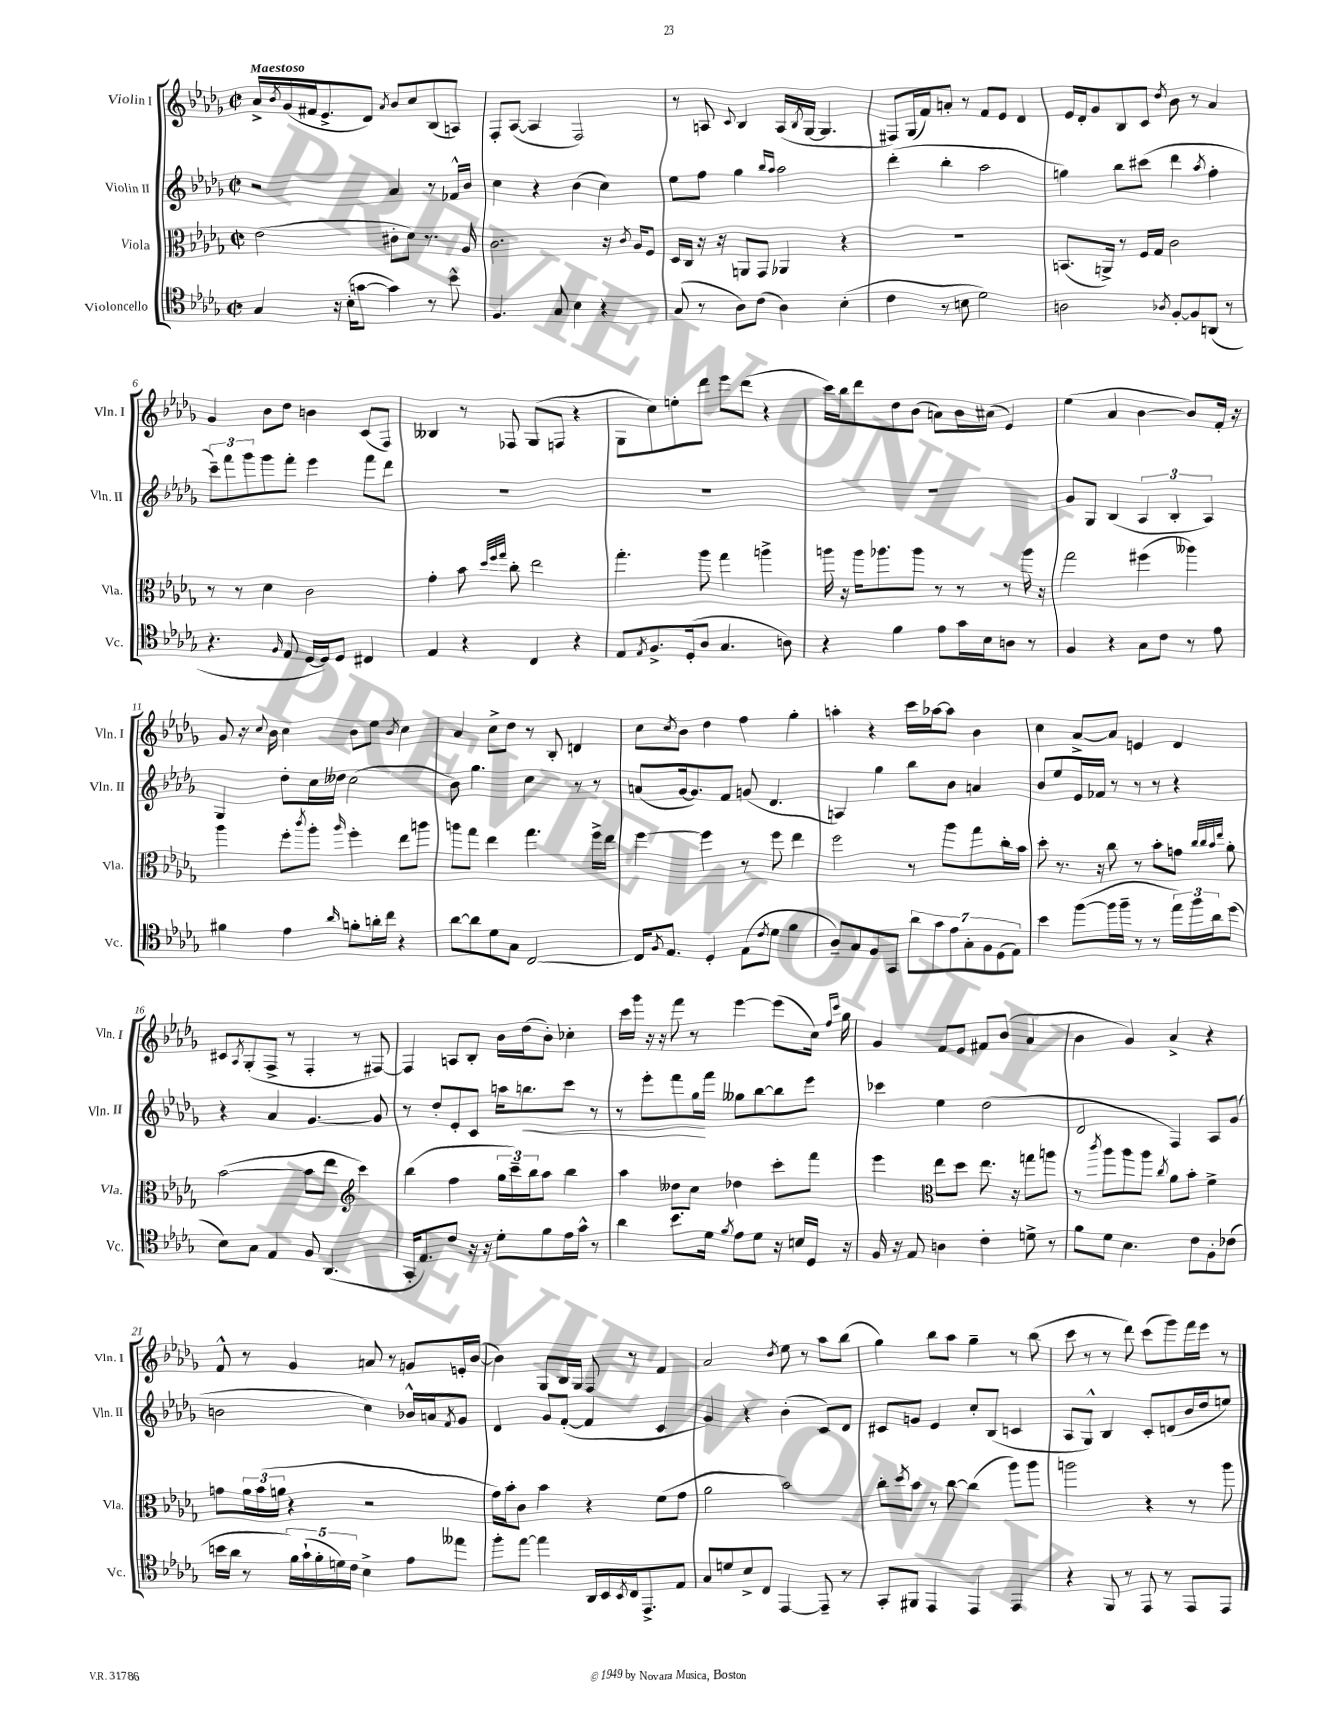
<<
\new StaffGroup <<
\new Staff = "s0" \with { instrumentName = "Violin I" shortInstrumentName = "Vln. I" } {
    \clef treble \key des \major \defaultTimeSignature \time 2/2 \tempo "Maestoso"
    aes'16-> \acciaccatura { bes'8 } ges'16( fis'16 ees'8.-> des'8) \acciaccatura { aes'8 } bes'8 c''8 bes8( a8) |
    f8-. aes8~( aes4 f2) |
    r8 a8 \appoggiatura { c'8 } bes4 a16( \acciaccatura { bes8 } ges16~ ges4. |
    fis8) ges16( f'16) a'8-. r8 f'8 ees'8 des'4 |
    ees'16 des'16-. ges'8 bes8 c'8 \acciaccatura { des''8 } bes'8 r8 aes'4 |
    ges'4 bes'8 des''8 b'4 c'8( f8) |
    beses4 r8 fes8 ges8( f8 r4 |
    ges8 c''8) e''8-. des'''8 ees'''8 des'''8( r4 |
    c'''16) bes''16 des'''8 des''8 bes'8( a'8) bes'16 cis''16( ees'4) |
    ees''4( aes'4 bes'4~ bes'8) f'16-. r16 |
    ges'8 r16 \appoggiatura { c''8 } bes'16 c''4 bes'8 ees''8 \acciaccatura { bes'8 } c''4 |
    aes'4 c''8-> des''8 r8 bes8-. d'4 |
    c''8 \acciaccatura { c''8 } bes'8 des''4 f''4 ges''4-. |
    a''4-. r4 c'''16 aes''16~ aes''8 bes'4 |
    c''4 aes'8~-> aes'8 e'4 des'4 |
    cis'8 \acciaccatura { aes8 } ges8-.( f8-> r8 f4-. r8 fis8~) |
    fis4 a8 bes8-. bes'16 des''16( bes'8-.) ces''4-. |
    c'''16 ges'''16 r16 r16 f'''8 r8 ees'''4~ ees'''8( c''16) \grace { f''16 c'''16 } ges''16 |
    ges'4 f'8 ees'8 fis'8 bes'8( aes'4 |
    bes'4 ges'4) aes'4-> r4 |
    f'8-^ r8 ges'4 a'8 r8 g'8 e'16-. bes'16~( |
    bes'4) ges8 bes16 ges16 f8 r8 f'4 |
    aes'2 \acciaccatura { des''8 } ees''8 r8 aes''8 bes''8( |
    ges''4) bes''8 aes''8 ges''4-- r8 bes''8( |
    c'''8 r8 r8 des'''8) c'''8( ges'''8) f'''16 ees'''16 r8 \bar "|." |
}
\new Staff = "s1" \with { instrumentName = "Violin II" shortInstrumentName = "Vln. II" } {
    \clef treble \key des \major \defaultTimeSignature \time 2/2
    r2 aes'4 r8 fes'16-^ bes'16 |
    c''4 r4 bes'4( c''4) |
    ees''8 f''8 ges''4 \grace { bes''16 aes''16 } aes''2 |
    des'''4-.( bes''4-. aes''2 |
    g''4) bes''8 cis'''8( des'''4 \acciaccatura { aes''8 } f''4-. |
    \tuplet 3/2 { c'''8--) f'''8 ges'''8 } ges'''8 f'''8-. ees'''4 f'''8 des'''8 |
    R1 |
    R1 |
    R1 |
    ges'8 ges8 bes4( \tuplet 3/2 { aes4 bes4-. aes4) } |
    ges4 des''8-. c''16 deses''16 c''2( |
    bes'8) ges''4. c''4 r8 r8 |
    a'8( ges'16~ ges'8.) f'8 g'8( des'4. |
    a4) ges''4 bes''8 bes'8 a'4 |
    bes'8 ees''8 ees'16 fes'16 r8 r8 r8 r4 |
    r4 aes'4 ges'4.~ ges'8 |
    r8 des''8-. ees'8-. c'8 a''16 b''8.\< c'''8 r8 |
    r8 ees'''8-. f'''8 ges''16\! f'''16 geses''8 bes''8~ bes''8 ees'''8 |
    ces'''4 ees''4 des''2( |
    des'2 f4) aes8 ges'8( |
    b'2 c''4) bes'16-^ a'16 \acciaccatura { f'8 } ges'8 |
    des'4 ges'8 f'8~-.( f'4 c'4 |
    ges'4) r4 bes'4-.( c'8) des'8 |
    cis'8 g'8 ees'4 c''8-. bes8( c'4 |
    aes8 ges8-^) bes4 c'8-. d'8( bes'16 des''16 e''8) \bar "|." |
}
\new Staff = "s2" \with { instrumentName = "Viola" shortInstrumentName = "Vla." } {
    \clef alto \key des \major \defaultTimeSignature \time 2/2
    ees'2( cis'8-. des'8) r8. aes16 |
    c'2. r16 \acciaccatura { c'8 } aes16 f8 |
    des16 c16 r16 r16 a,8 ges,8 aes,4 r4 |
    R1 |
    b,8.( a,16->) r8 f16 ges16 c'2 |
    r8 r8 des'4 c'2 |
    ges'4-. bes'8 \grace { des''32 f''32 ges''32 } c''8-. ees''2 |
    ges''4.-. aes''8 ges''4 a''4-> |
    a''16 r16 a''16 aes''8. aes''8 r8 r8 r8 aes''16 r16 |
    ges''2 fis''4( aeses''4) |
    aes''4 f''8-. \acciaccatura { c'''8 } aes''8-. \grace { aes''16 } f''4-. ees''8 a''8 |
    a''8 ges''8 ees''4 ges''4. f''16-> ees''16 |
    f''4~ f''4 r8 f''8 ees''4 |
    f''2 r8 aes''8 ges''8 c''16-. bes'16 |
    des''8-. r8. r16 c''8 r8 bes'8-. g'8 \grace { c''32 c''32 bes'32 ees''32 } aes'8-. |
    bes'2~( bes'8 ees''8 \clef treble c'''4) |
    bes''4( f''4 \tuplet 3/2 { ges''16 c'''16--) bes''16 } aes''8 bes''4 |
    aes''4 deses''8 c''8 des''4 c'''8-. f'''8 |
    ees'''4 \clef alto ees''8 des''8 ees''8. r16 g''8 a''8 |
    r8 \acciaccatura { c'''8 } aes''8 aes''8 aes''8 \acciaccatura { c''8 } aes'8 bes'8-. f'4-> |
    g'8 \tuplet 3/2 { aes'16 bes'16( a'16 } r4 r2 |
    ges'16) bes'16-. c'8 bes'4 r4 f'8( ges'8 |
    aes'2 bes'2) |
    c''8-. \acciaccatura { des''8 } bes'8 r8 c''8~ c''4( aes''8) aes''8 |
    a''2 r4 r8 a''8 \bar "|." |
}
\new Staff = "s3" \with { instrumentName = "Violoncello" shortInstrumentName = "Vc." } {
    \clef tenor \key des \major \defaultTimeSignature \time 2/2
    ges4 r16 bes16-.( g'8~ g'4) r8 bes'8-^ |
    f4. ges8 bes4 r4 |
    ges8( r8 aes8) c'8( aes4) bes4-.( |
    c'4 r8 b8 des'2) |
    a2 \acciaccatura { aes8 } f8~-. f8 a,8( r8 |
    r4. \grace { f16 } ees8 des16~ des16) des8 cis4 |
    ees4 r4 c4 r4 |
    ees8 \acciaccatura { ees8 } f8.-> des16-.( aes8 ges4. a8) |
    r4 f'4 ees'8 ges'16 bes16 a8 r8 |
    f4 r4 ges8 c'8 r8 ees'8 |
    fis'4 ees'4 \grace { aes'16 } f'8-. a'16-. c''16 r4 |
    aes'8~ aes'8 des'8 ges8 c2~ |
    c16 \acciaccatura { f8 } ees8. des4-. ees8( \acciaccatura { c'8 } des'8 f'4 |
    aes8--) ges8 f8 ges,8 \tuplet 7/4 { aes'8 ges'8 ees'8 ges8-. f8 des8( ees8) } |
    bes'4 f''8~( f''16 f''16-- r8 r8 \tuplet 3/2 { ees''16) f''16 aes'16 } des''8( |
    bes8) ges8 ees4 f8 aes,4.( |
    ges,16-. ees8.) c'8 r16 r16 des'8-. f'8 ees'16 ges'16-^ r8 |
    aes'4 bes'8. des'16 \acciaccatura { f'8 } ees'8 des'8 r16 b16 des16 r16 |
    f16 r16 ees8 a4 c'4-. d'8-> r8 |
    f'8 des'8 bes4. c'8 f8-. ces'8( |
    b'16 aes'16 r8 \tuplet 5/4 { f'16) ges'16-!( f'16-. d'16) c'16 } bes4-> ees'8 eeses''8 |
    f''8-. ees''8~ ees''4 aes,16 bes,16 \acciaccatura { bes,8 } c16 ees,8.-> ees8 |
    ges8 d'8 bes8-> c8 ees,4~ ees,8-- r8 |
    ges,8-. fis,8 ees,4 ees,4 ees,4 |
    r4 f,8 r8 ees,8 r8 ees,8 ees,8 \bar "|." |
}
>>
>>
